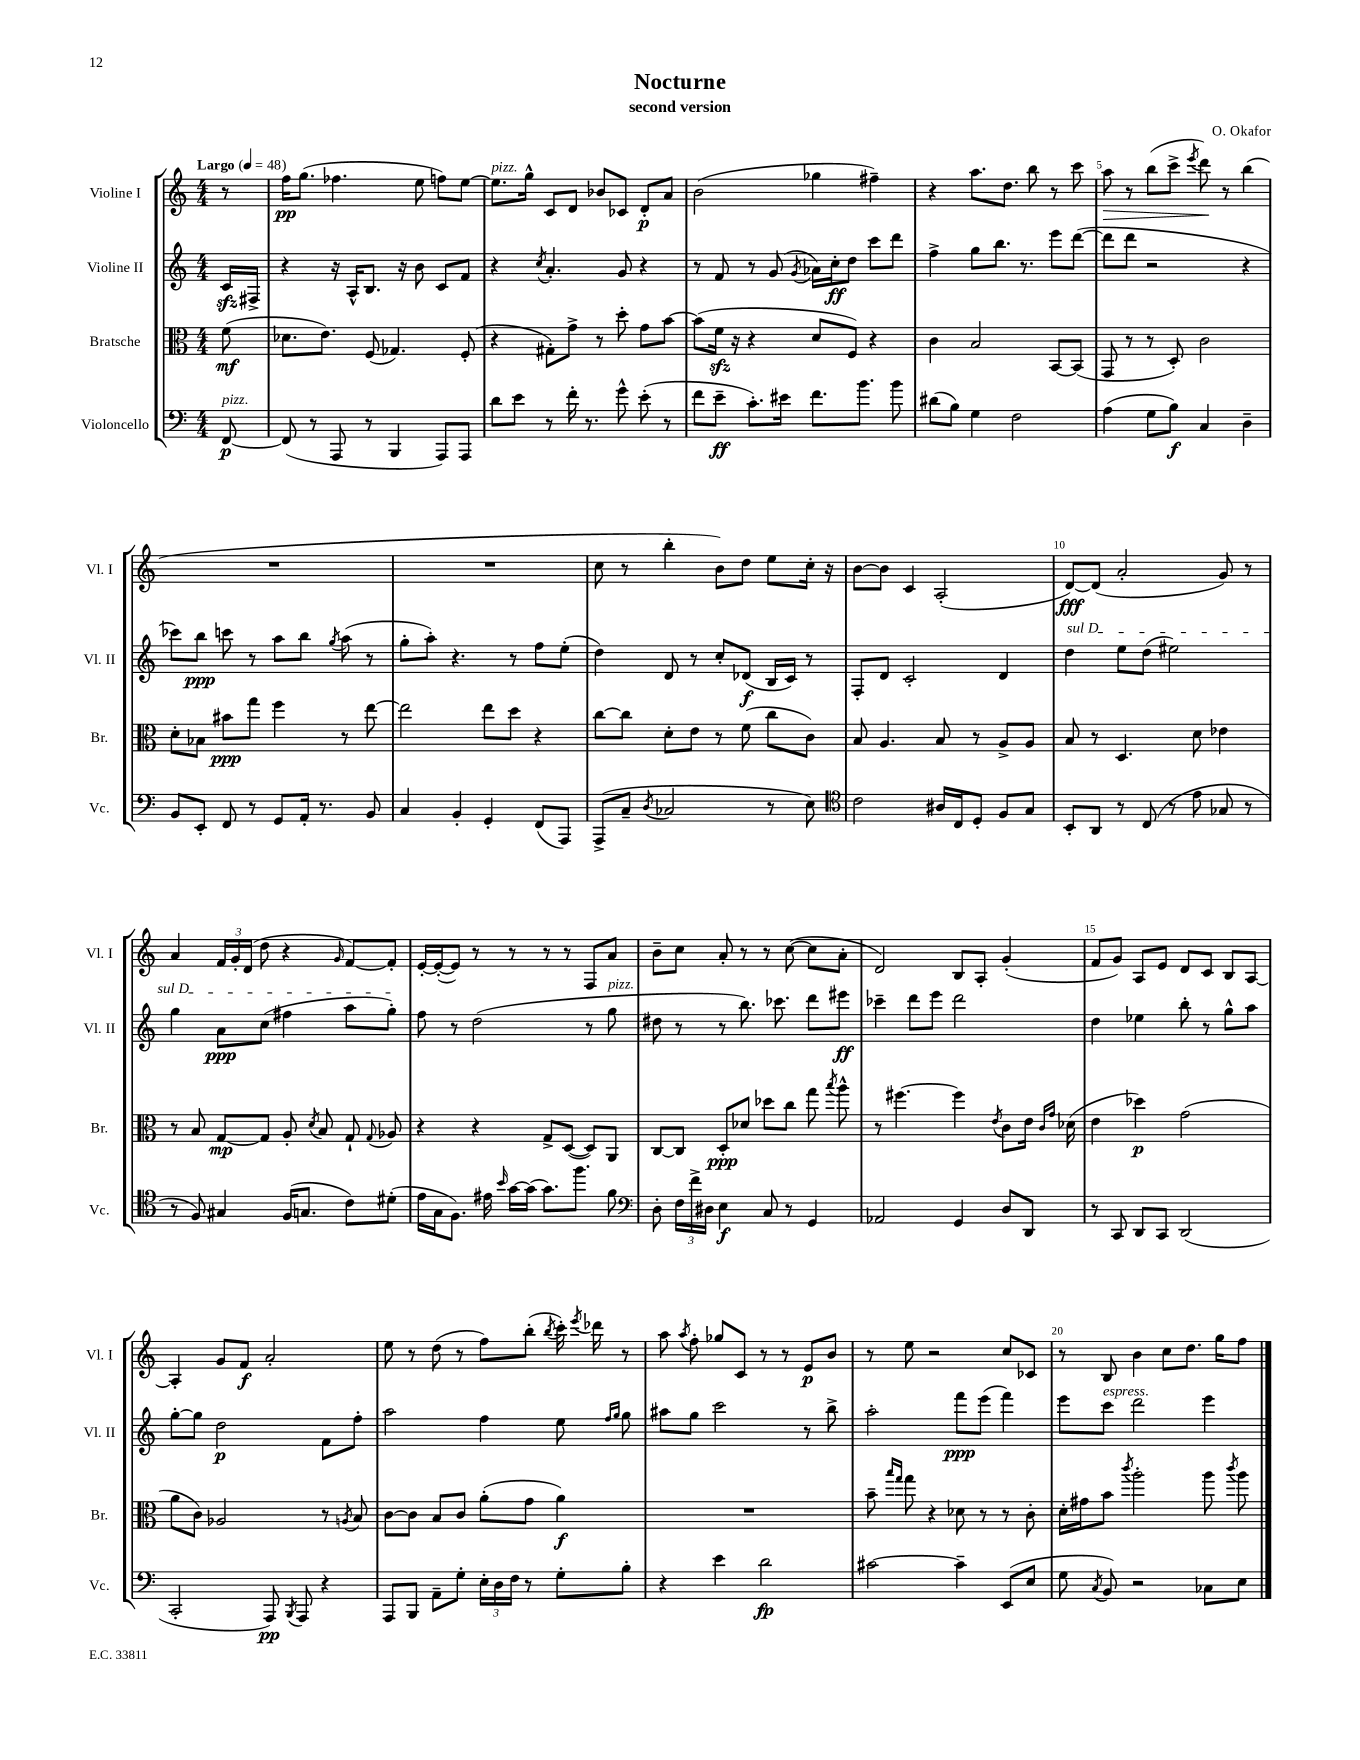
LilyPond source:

\header { title = "Nocturne" composer = "O. Okafor" subtitle = "second version" }
<<
\new StaffGroup <<
\new Staff = "s0" \with { instrumentName = "Violine I" shortInstrumentName = "Vl. I" } {
    \clef treble \key c \major \numericTimeSignature \time 4/4 \partial 8 \tempo "Largo" 4 = 48
    \autoBeamOff r8 |
    f''16[\pp g''8.]( fes''4. e''8 f''8[) e''8]~ |
    e''8.[^\markup { \italic "pizz." } g''16]-^ c'8[ d'8] bes'8[ ces'8] d'8[-.\p a'8] |
    b'2( ges''4 fis''4--) |
    r4 a''8.[ d''8.] b''8 r8 c'''8 |
    a''8\> r8 b''8[( c'''8]-> \acciaccatura { e'''8 } d'''8\!) r8 b''4( |
    R1 |
    R1 |
    c''8 r8 b''4-. b'8[) d''8] e''8[ c''16]-. r16 |
    b'8[~ b'8] c'4 a2-.( |
    d'8[~\fff) d'8]( a'2-. g'8) r8 |
    a'4 \tuplet 3/2 { f'16[ g'16-. d'16]( } d''8 r4 \grace { g'16 } f'8[~) f'8]-. |
    e'16[~-. e'16~-.( e'8]) r8 r8 r8 r8 f8[ a'8] |
    b'8[-- c''8] a'8-. r8 r8 c''8~( c''8[ a'8]-. |
    d'2) b8[ a8]-. g'4-.( |
    f'8[ g'8]) a8[ e'8] d'8[ c'8] b8[ a8]~ |
    a4-. g'8[ f'8]\f a'2-. |
    e''8 r8 d''8( r8 f''8[) b''8]-.( \acciaccatura { b''8 } c'''16-.) \acciaccatura { e'''8 } des'''16 r8 |
    a''8 \acciaccatura { a''8 } f''8-. ges''8[ c'8] r8 r8 e'8[\p b'8] |
    r8 e''8 r2 c''8[ ces'8] |
    r8 b8 b'4 c''8[ d''8.] g''16[ f''8] \bar "|." |
}
\new Staff = "s1" \with { instrumentName = "Violine II" shortInstrumentName = "Vl. II" } {
    \clef treble \key c \major \numericTimeSignature \time 4/4 \partial 8
    \autoBeamOff c'16[\sfz fis16]-> |
    r4 r16 a16[-^ b8.] r16 b'8 c'8[ f'8] |
    r4 \acciaccatura { c''8 } a'4.-. g'8 r4 |
    r8 f'8 r8 g'8( \acciaccatura { g'8 } aes'16[) c''16-.\ff d''8] c'''8[ d'''8] |
    f''4-> g''8[ b''8.] r8. e'''8[ d'''8]~( |
    d'''8[ d'''8] r2 r4 |
    ces'''8[) b''8]\ppp c'''8 r8 a''8[ b''8] \acciaccatura { g''8 } a''8( r8 |
    g''8[-. a''8]-.) r4. r8 f''8[ e''8]-.( |
    d''4) d'8 r8 c''8[-. des'8]\f( b16[ c'16]) r8 |
    f8[-. d'8] c'2-. d'4 |
    \once \override TextSpanner.bound-details.left.text = \markup { \italic "sul D" } d''4\startTextSpan e''8[ d''8]( eis''2) |
    g''4 a'8[\ppp c''8]( fis''4 a''8[ g''8]-.\stopTextSpan) |
    f''8 r8 d''2( r8 g''8^\markup { \italic "pizz." } |
    dis''8 r8 r8 b''8.) ces'''8. d'''8[ eis'''8]\ff |
    ces'''4-- d'''8[ e'''8] d'''2 |
    d''4 ees''4 b''8-. r8 g''8[-^ a''8] |
    g''8[~-. g''8] d''2\p f'8[ f''8]-. |
    a''2 f''4 e''8 \grace { f''16[ g''16] } g''8 |
    ais''8[ g''8] c'''2 r8 b''8-> |
    a''2-. f'''8[\ppp e'''8]( f'''4) |
    e'''8[ c'''8]^\markup { \italic "espress." } d'''2 e'''4 \bar "|." |
}
\new Staff = "s2" \with { instrumentName = "Bratsche" shortInstrumentName = "Br." } {
    \clef alto \key c \major \numericTimeSignature \time 4/4 \partial 8
    \autoBeamOff f'8\mf( |
    des'8.[ e'8.]) f8( ges4.) f8-.( |
    r4 gis8[-.) g'8]-> r8 d''8-. g'8[ b'8]~ |
    b'8[( f'16]\sfz r16 r4 d'8[ f8]) r4 |
    c'4 b2 b,8[~ b,8]( |
    g,8 r8 r8 d8-.) c'2 |
    d'8[-. bes8] bis'8[\ppp g''8] f''4 r8 e''8~ |
    e''2 e''8[ d''8] r4 |
    c''8[~ c''8] d'8[-. e'8] r8 f'8( c''8[ c'8]) |
    b8 a4. b8 r8 a8[-> a8] |
    b8 r8 d4. d'8 ees'4 |
    r8 b8 g8[~\mp g8] a8-. \acciaccatura { d'8 } b8 g8-! \appoggiatura { g8 } aes8 |
    r4 r4 g8[-> d8]~( d8[) a,8] |
    c8[~ c8] d8[-.\ppp des'8] des''8[ c''8] g''8 \acciaccatura { b''8 } a''8-^ |
    r8 fis''4.~ fis''4 \acciaccatura { e'8 } c'8[ e'16] \grace { c'16[ g'16] } des'16( |
    e'4 des''4\p) g'2( |
    a'8[ c'8]) aes2 r8 \acciaccatura { a8 } b8 |
    c'8[~ c'8] b8[ c'8] a'8[-.( g'8] a'4\f) |
    R1 |
    b'8-- \grace { b''16[ g''16] } g''8 r4 des'8 r8 r8 c'8-. |
    d'16[-. gis'16 b'8] \acciaccatura { c'''8 } a''2-. a''8 \acciaccatura { c'''8 } a''8 \bar "|." |
}
\new Staff = "s3" \with { instrumentName = "Violoncello" shortInstrumentName = "Vc." } {
    \clef bass \key c \major \numericTimeSignature \time 4/4 \partial 8
    \autoBeamOff f,8~\p^\markup { \italic "pizz." } |
    f,8( r8 a,,8 r8 b,,4 a,,8[) a,,8] |
    d'8[ e'8] r8 f'16-. r8. g'8-^ e'8-.( r8 |
    f'8[ e'8]--\ff c'8.[-.) eis'16] f'8.[ b'8.] b'8 |
    dis'8[( b8]) g4 f2 |
    a4( g8[ b8]\f) c4 d4-- |
    b,8[ e,8]-. f,8 r8 g,8[ a,16]-. r8. b,8 |
    c4 b,4-. g,4-. f,8[( a,,8]) |
    a,,8[->( c8]-- \acciaccatura { d8 } ces2 r8 e8) |
    \clef tenor c'2 ais16[ c16 d8]-. f8[ g8] |
    b,8[-. a,8] r8 c8( r8 e'8 ges8 r8 |
    r8 f8) gis4 f16[( g8.] c'8[) dis'8]-.( |
    e'16[ g16 f8.]) eis'16 \grace { b'16 } g'16[~ g'16]( g'8.[) f''8.] f'8 |
    \clef bass d8-. \tuplet 3/2 { f16[ f'16-> dis16] } e4\f c8 r8 g,4 |
    aes,2 g,4 d8[ d,8] |
    r8 c,8 d,8[ c,8] d,2( |
    c,2-. a,,8\pp) \acciaccatura { b,,8 } a,,8 r4 |
    a,,8[ b,,8] a,8[-- g8]-. \tuplet 3/2 { e16[-. d16 f16] } r8 g8[-. b8]-. |
    r4 e'4 d'2\fp |
    cis'2~ cis'4-- e,8[( e8] |
    g8 \acciaccatura { c8 } b,8) r2 ces8[ e8] \bar "|." |
}
>>
>>
\layout { \context { \Score \override BarNumber.break-visibility = ##(#f #t #t) barNumberVisibility = #(every-nth-bar-number-visible 5) } }
